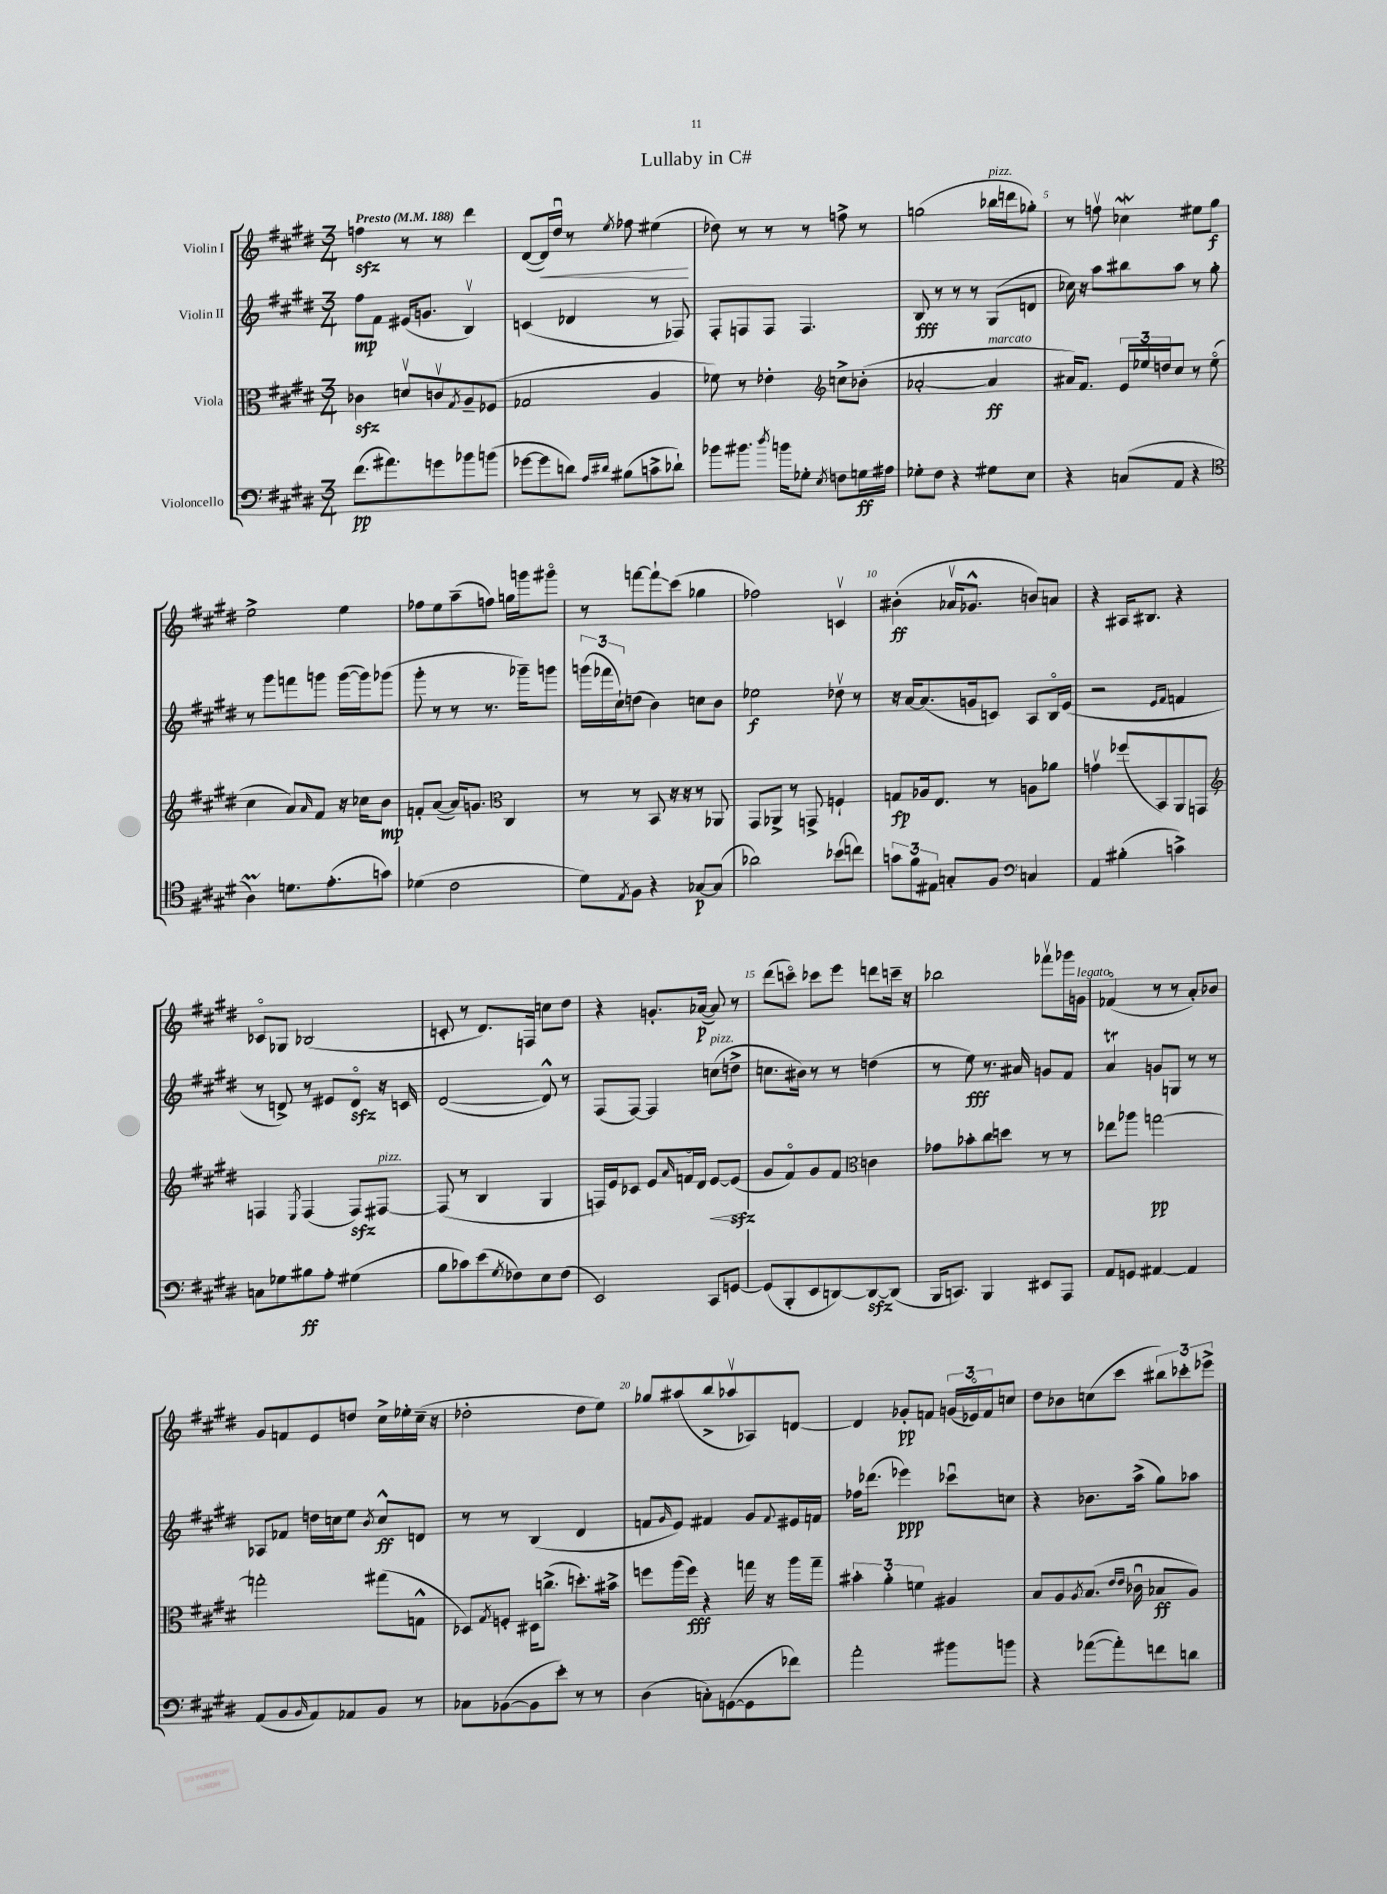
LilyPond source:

\header { title = "Lullaby in C#" }
<<
\new StaffGroup <<
\new Staff = "s0" \with { instrumentName = "Violin I" } {
    \clef treble \key e \major \numericTimeSignature \time 3/4 \tempo "Presto" 4 = 188
    f''4\sfz r8 r8 dis'''4 |
    dis'8~( dis'16\<) dis''16\downbow r8 \acciaccatura { e''8 } fes''8 eis''4\!( |
    des''8) r8 r8 r8 f''8-> r8 |
    g''2( bes''16^\markup { \italic "pizz." } d'''16 ges''8-.) |
    r8 f''8\upbow ces''4\mordent eis''8 gis''8\f |
    e''2-> e''4 |
    fes''8 e''8 a''8--( f''8) g''16 g'''16 gis'''8\flageolet |
    r8 f'''8~ f'''8-!\glissando cis'''8( ges''4 |
    fes''2) c'4\upbow |
    bis'4-.\ff( aes'16\upbow ges'8.-^ b'8) a'8 |
    r4 ais16 bis8. r4 |
    ces'8\flageolet ges8 bes2( |
    c'8-. r8 dis'8.) f16 c''8 dis''8 |
    r4 g'8.-. aes'16~\p( aes'8) r8 |
    dis'''8( c'''8\flageolet) ces'''8 e'''8 d'''8 c'''16-- r16 |
    bes''2 fes'''8\upbow ges'''16 g'16^\markup { \italic "legato" } |
    fes'4\flageolet( r8 r8 a'8-.) bes'8 |
    gis'8 f'8 e'8 d''8 cis''16-> ees''16-. cis''16--( r16 |
    des''2-. des''8 e''8) |
    ges''8 ais''8( b''8-> aes''8\upbow aes8) d'8~ |
    d'4 ges'8-.\pp f'8 \tuplet 3/2 { g'16( ees'16\flageolet) f'16 } c''8 |
    dis''8 bes'8 c''8( cis'''8 \tuplet 3/2 { bis''8) ces'''8-. ees'''8-> } \bar "|." |
}
\new Staff = "s1" \with { instrumentName = "Violin II" } {
    \clef treble \key e \major \numericTimeSignature \time 3/4
    fis''8\mp fis'8 eis'16( g'8. b4\upbow) |
    c'4( des'4 r8 fes8) |
    fis8-. f8 f8 f4. |
    b8\fff r8 r8 r8 gis8( d'8 |
    ces''16) r16 a''8 bis''8 a''8 r8 gis''8-. |
    r8 gis'''8 f'''8 g'''8 g'''16~( g'''16) ges'''8( |
    gis'''8-. r8 r8 r8. ges'''16--) g'''8 |
    \tuplet 3/2 { g'''16( fes'''16 cis''16-!) } d''8( b'4) c''8 b'8 |
    ees''2\f des''8\upbow r8 |
    r16 a'16~ a'8.( g'16 c'8) a8 b16\flageolet e'16( |
    r2 \grace { e'16 fis'16 } f'4 |
    r8 d'8->) r8 eis'8 d'8\flageolet\sfz r16 c'16 |
    dis'2~( dis'8-^) r8 |
    fis8( fis8~) fis4 c''8^\markup { \italic "pizz." }( d''8-> |
    c''8. bis'16) r8 r8 d''4( |
    r8 e''8\fff) r8. ais'16 g'8 fis'8 |
    a'4\trill g'8 g8 r8 r8 |
    aes8 fes'8 d''16 c''16 e''8 \acciaccatura { b'8 } c''8-^\ff d'8 |
    r8 r8 b4( dis'4 |
    f'8 \grace { gis'16 } e'8) fis'4 gis'8 \appoggiatura { fis'8 } eis'16 f'16 |
    fes''16 des'''8.( ees'''4\ppp) ces'''8\downbow c''8 |
    r4 bes'8. a''16->( gis''8) aes''8 \bar "|." |
}
\new Staff = "s2" \with { instrumentName = "Viola" } {
    \clef alto \key e \major \numericTimeSignature \time 3/4
    ces'4\sfz d'8\upbow c'8\upbow \acciaccatura { gis8 } a8-- fes8( |
    ges2 a4 |
    fes'8) r8 ees'4-. \clef treble c''8-> bes'8-.( |
    aes'2~-. aes'4\ff^\markup { \italic "marcato" } |
    ais'16) fis'8. \tuplet 3/2 { e'16 ees''16 d''16 } cis''8 r8 ees''8\flageolet( |
    cis''4 a'8) \grace { a'16 } fis'8 r16 ces''16 b'8\mp |
    f'8-. a'8~( a'16) g'8. \clef alto cis4 |
    r8 r8 b,8 r16 r16 r8 aes,8 |
    gis,8 aes,8-> r8 g,8-> f4-! |
    g8\fp aes16 e8. r8 a8 aes'8 |
    g'4\upbow fes''8( b,8) a,8 g,8 |
    \clef treble f4 \acciaccatura { e8 } f4( f8\sfz) fis8~^\markup { \italic "pizz." } |
    fis8( r8 b4 gis4 |
    f16) e'16 ces'8 e'8 \grace { a'16 } f'16\flageolet dis'16 e'8~\< e'8\sfz\!( |
    gis'8 fis'8\flageolet) gis'8 fis'8 \clef alto c'4 |
    ges'8 bes'8-. cis''8 d''8 r8 r8 |
    ees''8 aes''8 g''2~\pp |
    g''2-. gis''8( g8-^ |
    des8) \acciaccatura { gis8 } f8-. dis16 c''8.->( d''8.-.) bis'16-> |
    f''8 a''16( f''16\fff) r4 g''16 r16 a''16 g''16-- |
    \tuplet 3/2 { bis'4-. a'4-. f'4 } ais4 |
    b8 a8 \acciaccatura { a8 } b8.( \grace { e'16 e'16 } ces'16\downbow bes8\ff a8) \bar "|." |
}
\new Staff = "s3" \with { instrumentName = "Violoncello" } {
    \clef bass \key e \major \numericTimeSignature \time 3/4
    fis'8.\pp( ais'8.) g'8 bes'8 b'8( |
    ges'8~ ges'8 d'8) \grace { a16 dis'16 } bis8( c'8-> des'8-!) |
    bes'8 bis'8. \acciaccatura { dis''8 } b'16 ges8-. \acciaccatura { e8 } f8 g16\ff ais16 |
    ges8-. fis8 r4 gis8 e8 |
    r4 c8( a,8 r4 |
    \clef tenor a4\prall) d'8. e'8.-.( g'8) |
    des'4( cis'2 |
    dis'8) \acciaccatura { e8 } fis8 r4 ges8~\p ges8( |
    aes'2) bes'8( c''8) |
    \tuplet 3/2 { g'8 fis'8 eis8 } g8-. fis8 \clef bass c4 |
    a,4 bis4-.( c'4->) |
    c8 ges8 bis8\ff a8-. gis4( |
    b8 ces'8) e'8( \acciaccatura { gis8 } fes8) e8 fes8( |
    e,2) cis,8 g,8~ |
    g,8( b,,8-. e,8 d,8~) d,8~\sfz d,8( |
    b,,16 c,8.) b,,4 eis,8 a,,8 |
    a,8 g,8 ais,4~ ais,4 |
    a,8( b,8 \grace { b,16 } a,8) aes,8 b,8 r8 |
    ces8 bes,8~( bes,8 e'8-.) r8 r8 |
    dis4( c8-.) g,8~( g,8 fes'8) |
    a'2-. bis'8 b'8 |
    r4 aes'8~( aes'8-.) f'8 d'8 \bar "|." |
}
>>
>>
\layout { \context { \Score \override BarNumber.break-visibility = ##(#f #t #t) barNumberVisibility = #(every-nth-bar-number-visible 5) } }
